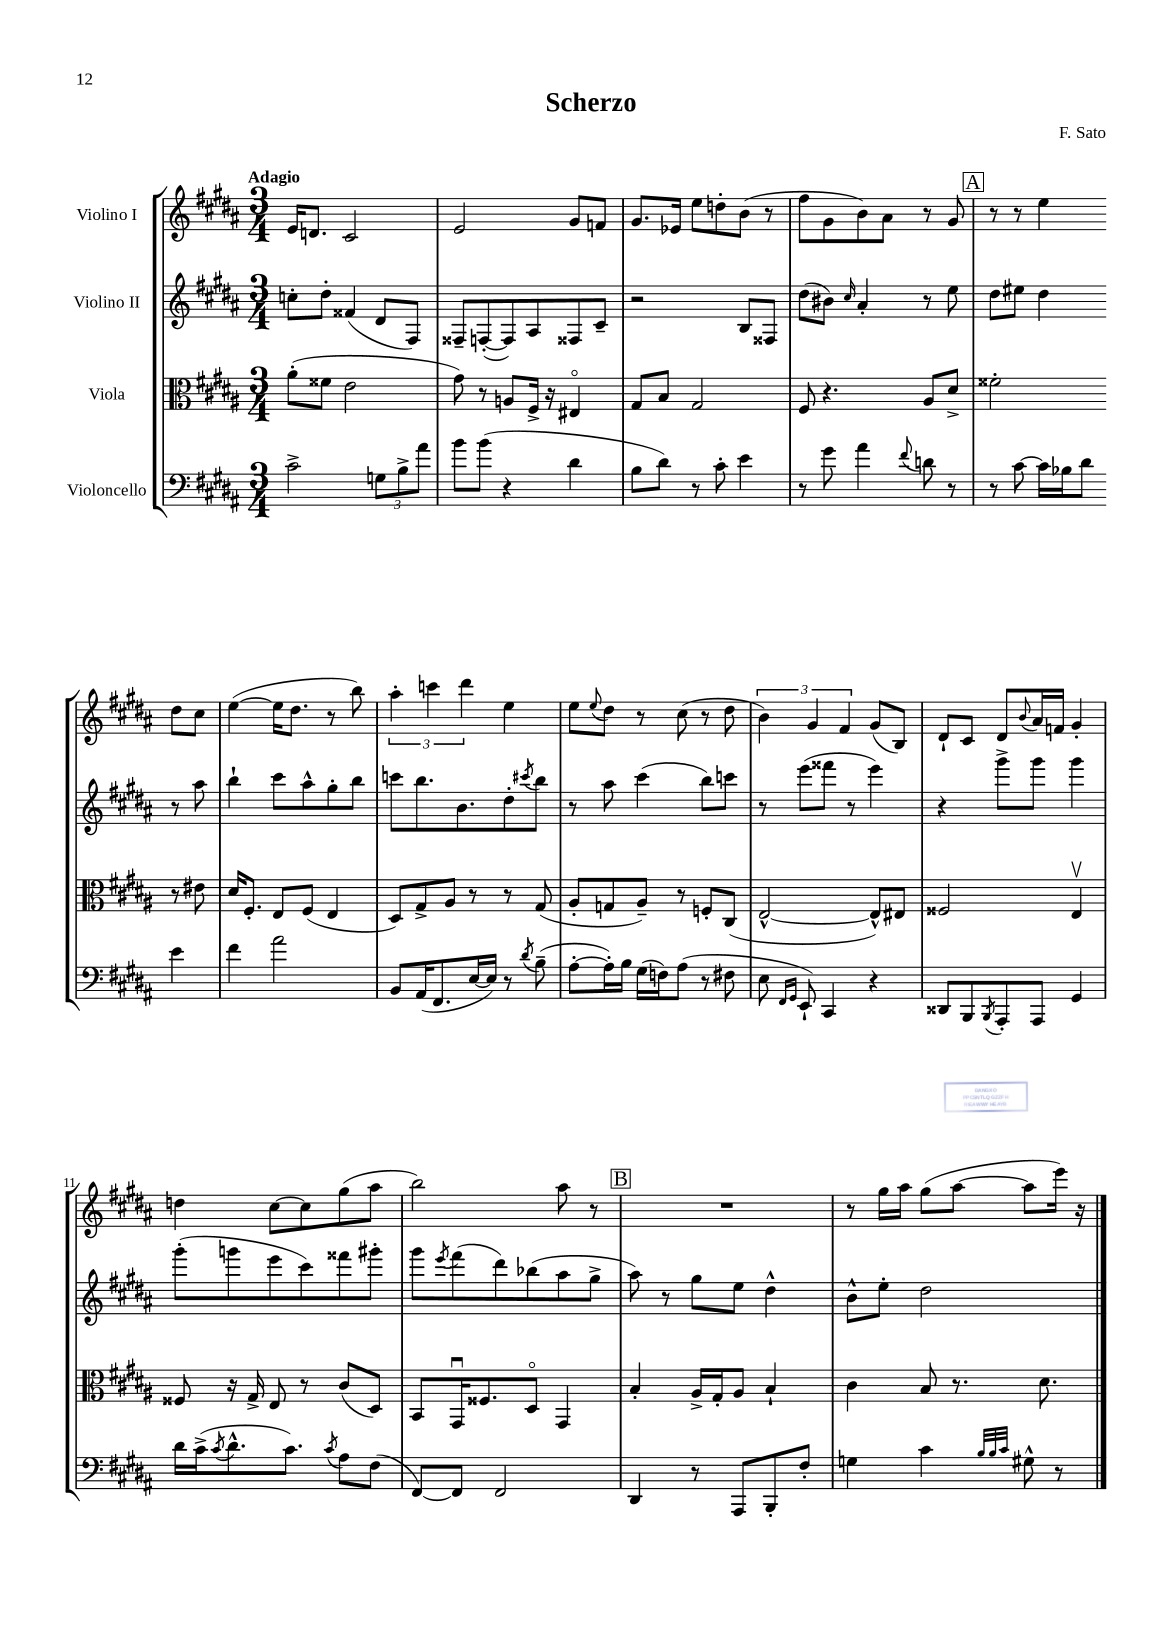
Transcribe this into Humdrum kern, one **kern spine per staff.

**kern	**kern	**kern	**kern
*part4	*part3	*part2	*part1
*staff4	*staff3	*staff2	*staff1
*I"Violoncello	*I"Viola	*I"Violino II	*I"Violino I
*clefF4	*clefC3	*clefG2	*clefG2
*k[f#c#g#d#a#]	*k[f#c#g#d#a#]	*k[f#c#g#d#a#]	*k[f#c#g#d#a#]
*M3/4	*M3/4	*M3/4	*M3/4
=1	=1	=1	=1
!	!	!	!LO:TX:a:B:t=Adagio
2c#^\	(8a#'\L	8ccn'\L	16e/KL
.	.	.	8.dn/J
.	8f##X\J	8dd#'\J	.
.	2e\	(4f##X/	2c#/
12Gn\L	.	8d#/L	.
12B^\	.	.	.
.	.	8F#/J)	.
12a#\J	.	.	.
=2	=2	=2	=2
8b\L	8g#\)	8F##X~/L	2e/
(8b\J	8r	([8Fn'/	.
4r	8An/L	8F/])	.
.	16F#^/Jk	8A#/	.
.	16r	.	.
4d#\	4E#X/	8F##X/	8g#/L
.	.	8c#~/J	8fn/J
=3	=3	=3	=3
8B\L	8G#/L	2r	8.g#/L
8d#\J)	8B/J	.	.
.	.	.	16e-X/Jk
8r	2G#/	.	8ee\L
8c#'\	.	.	8ddn'\
4e\	.	8B/L	(8b\J
.	.	8F##X/J	8r
=4	=4	=4	=4
8r	8F#/	(8dd#\L	8ff#\L
8g#\	4.r	8b#X\J)	8g#\
.	.	16qqcc#/	.
4a#\	.	4a#'/	8b\)
.	.	.	8a#\J
8qqf#/	.	.	.
8dn\	8A#/L	8r	8r
8r	8d#^/J	8ee\	8g#/
!!LO:REH:place=s1:t=A
=5	=5	=5	=5
8r	2f##X'\	8dd#\L	8r
[8c#\	.	8ee#X\J	8r
16c#\LL]	.	4dd#\	4ee\
16B-X\J	.	.	.
8d#\J	.	.	.
4e\	8r	8r	8dd#\L
.	8e#X\	8aa#\	8cc#\J
!!LO:LB:g=z
=6	=6	=6	=6
4f#\	16d#/KL	4bb`\	([4ee\
.	8.F#'/J	.	.
2a#\	8E/L	8ccc#\L	16ee\KL]
.	.	.	8.dd#\J
.	(8F#/J	8aa#^^\	.
.	4E/	8gg#'\	8r
.	.	8bb\J	8bb\)
=7	=7	=7	=7
8BB/L	8D#/L)	8cccn\L	6aa#'\
(16AA#/K	8G#^/	8.bb\	.
.	.	.	6cccn\
8.FF#/	.	.	.
.	8A#/J	.	.
.	.	8.b\	.
.	.	.	6ddd#\
[16E/L	8r	.	.
16E/JJ])	.	.	.
8r	8r	8dd#'\	4ee\
8qd#/	.	8qccc#X/	.
(8B~\	(8G#/	8bb\J	.
=8	=8	=8	=8
[8A#'\L	8A#'/L	8r	8ee\L
.	.	.	8qqee/
16A#'\L])	8Gn/	8aa#\	8dd#\J
16B\JJ	.	.	.
(16G#\LL	8A#~/J)	(4ccc#\	8r
16Fn\J)	.	.	.
(8A#\J	8r	.	(8cc#\
8r	8Fn'/L	8bb\L)	8r
8F#X\	(8C#/J	8cccn\J	8dd#\
=9	=9	=9	=9
8E\	[2E^^/	8r	6b\)
16qqFF#/LL	.	.	.
16qqGG#/JJ	.	.	.
8EE`/)	.	(8eee\L	.
.	.	.	6g#/
4CC#/	.	8fff##X\J	.
.	.	.	6f#/
.	.	8r	.
4r	8E^^/L])	4eee\)	(8g#/L
.	8E#X/J	.	8B/J)
=10	=10	=10	=10
8DD##X/L	2F##X/	4r	8d#`/L
8BBB/	.	.	8c#/J
8qBBB/	.	.	.
8AAA#'/	.	8ggg#^\L	8d#/L
.	.	.	8qqb/
8AAA#/J	.	8ggg#\J	16a#/L
.	.	.	16fn/JJ
4GG#/	4Ev/	4ggg#\	4g#'/
!!LO:LB:g=z
=11	=11	=11	=11
16d#\LL	8F##X/	(8ggg#'\L	4ddn\
(16c#^\J	.	.	.
8qc#/	.	.	.
8.d#^^\	16r	8gggn\	.
.	16G#^/	.	.
.	8E/	8eee\	[8cc#\L
8.c#\J)	.	.	.
.	8r	8ccc#\)	8cc#\]
8qc#/	.	.	.
8A#\L	(8c#/L	8fff##X\	(8gg#\
(8F#\J	8D#/J)	8ggg#X'\J	8aa#\J
=12	=12	=12	=12
[8FF#/L)	8BB/L	8ggg#\L	2bb\)
.	.	8qeee/	.
8FF#/J]	16GG#u/K	(8fff#\	.
.	8.F##X/	.	.
2FF#/	.	8ddd#\)	.
.	8D#/J	(8bb-X\	.
.	4GG#/	8aa#\	8aa#\
.	.	8gg#^\J	8r
!!LO:REH:place=s1:t=B
=13	=13	=13	=13
4DD#/	4B'/	8aa#\)	2.r
.	.	8r	.
8r	16A#^/LL	8gg#\L	.
.	16G#'/J	.	.
8AAA#/L	8A#/J	8ee\J	.
8BBB'/	4B`/	4dd#^^\	.
8F#'/J	.	.	.
=14	=14	=14	=14
4Gn\	4c#\	8b^^\L	8r
.	.	8ee'\J	16gg#\LL
.	.	.	16aa#\JJ
4c#\	8B/	2dd#\	(8gg#\L
.	8.r	.	[8aa#\J
32qqB/LLL	.	.	.
32qqB/	.	.	.
32qqc#/JJJ	.	.	.
8G#X^^\	.	.	8aa#\L]
.	8.d#\	.	.
8r	.	.	16eee\Jk)
.	.	.	16r
==	==	==	==
*-	*-	*-	*-
